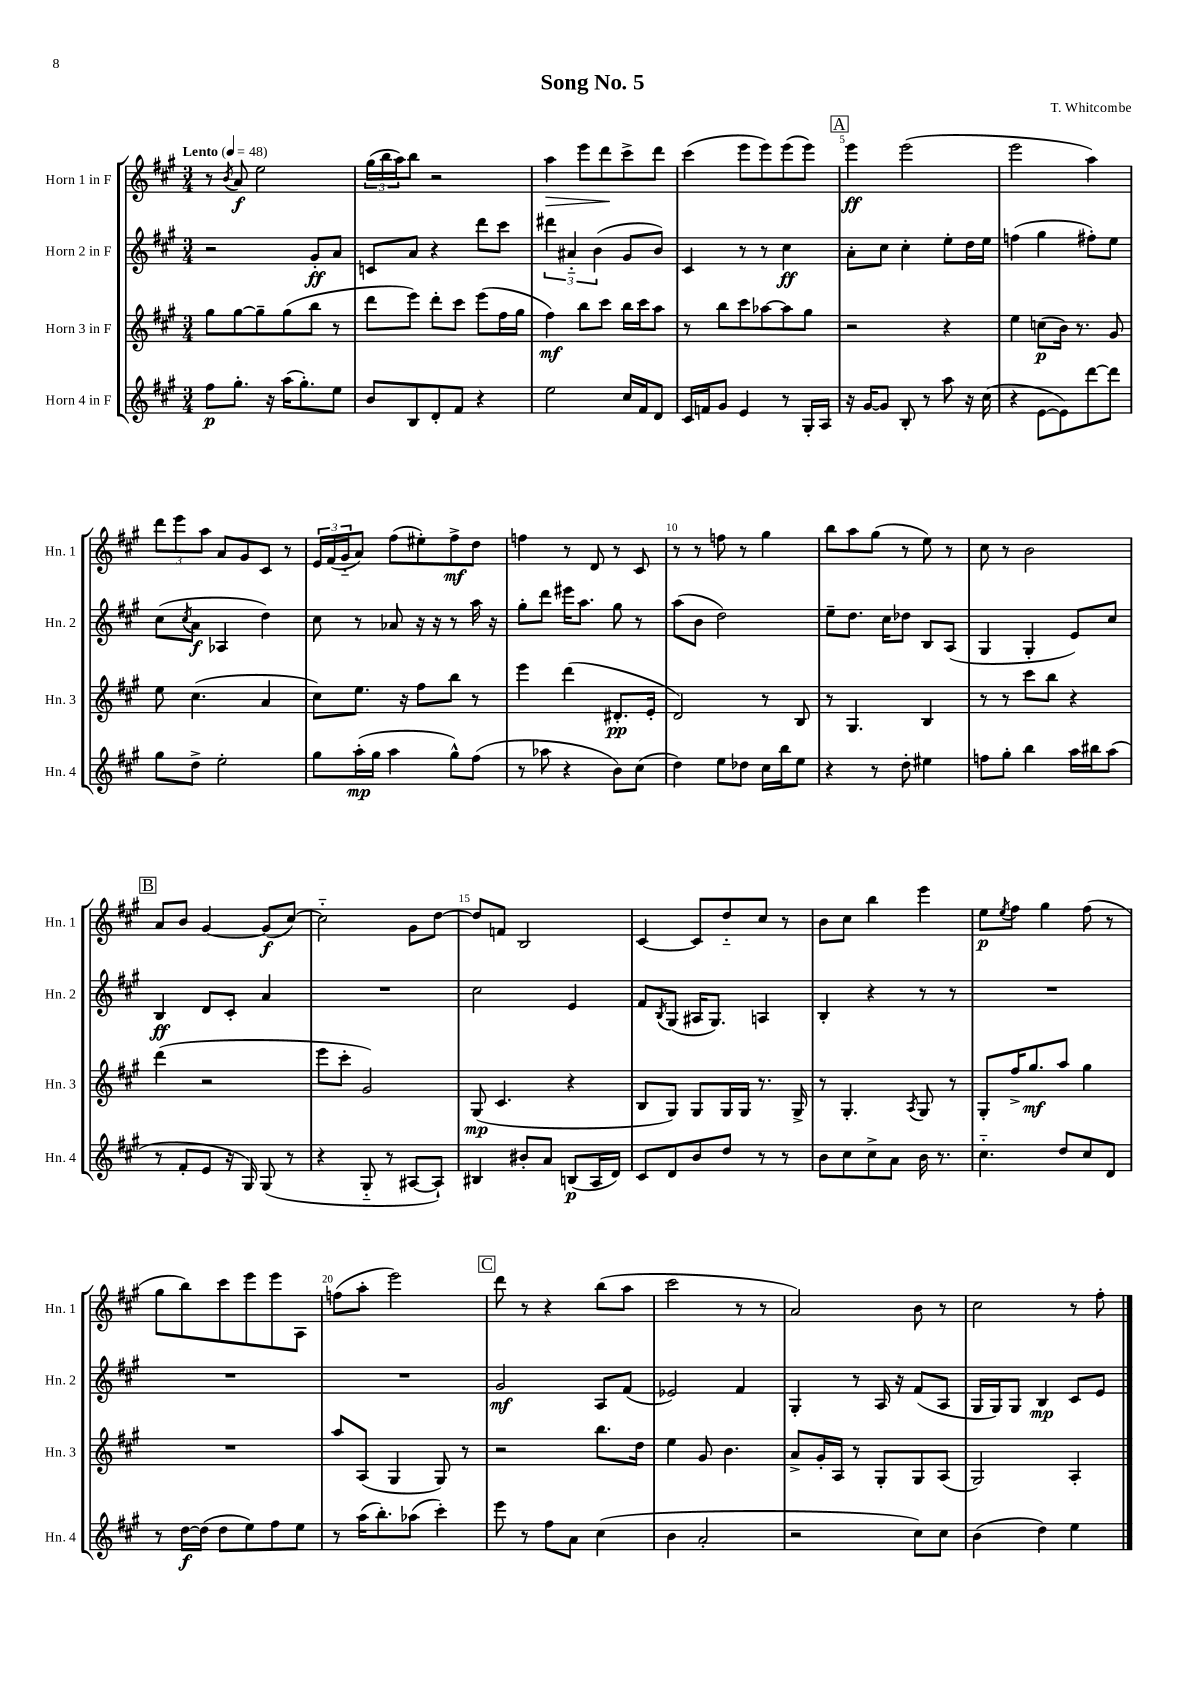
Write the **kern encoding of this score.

**kern	**dynam	**kern	**dynam	**kern	**dynam	**kern	**dynam
*part4	*part4	*part3	*part3	*part2	*part2	*part1	*part1
*staff4	*staff4	*staff3	*staff3	*staff2	*staff2	*staff1	*staff1
*I"Horn 4 in F	*	*I"Horn 3 in F	*	*I"Horn 2 in F	*	*I"Horn 1 in F	*
*I'Hn. 4	*	*I'Hn. 3	*	*I'Hn. 2	*	*I'Hn. 1	*
*clefG2	*	*clefG2	*	*clefG2	*	*clefG2	*
*k[f#c#g#]	*	*k[f#c#g#]	*	*k[f#c#g#]	*	*k[f#c#g#]	*
*M3/4	*	*M3/4	*	*M3/4	*	*M3/4	*
*MM48	*	*MM48	*	*MM48	*	*MM48	*
=1	=1	=1	=1	=1	=1	=1	=1
!	!	!	!	!	!	!LO:TX:a:B:t=Lento	!
8ff#\L	p	8gg#\L	.	2r	.	8r	.
.	.	.	.	.	.	8qb/	.
8.gg#'\J	.	[8gg#\	.	.	.	8a/	f
.	.	8gg#~\]	.	.	.	2ee\	.
16r	.	.	.	.	.	.	.
(16aa\KL	.	(8gg#\	.	.	.	.	.
8.gg#'\)	.	.	.	.	.	.	.
.	.	8bb\J	.	8g#'/L	ff	.	.
8ee\J	.	8r	.	8a/J	.	.	.
=2	=2	=2	=2	=2	=2	=2	=2
8b/L	.	8ddd\L	.	8cn/L	.	(24gg#\LL	.
.	.	.	.	.	.	24bb\	.
.	.	.	.	.	.	24aa\J)	.
8B/	.	8eee\J)	.	8a/J	.	8bb\J	.
8d'/	.	8ddd'\L	.	4r	.	2r	.
8f#/J	.	8ccc#\J	.	.	.	.	.
4r	.	(8eee\L	.	8ddd\L	.	.	.
.	.	16ff#\L	.	8ccc#\J	.	.	.
.	.	16gg#\JJ	.	.	.	.	.
=3	=3	=3	=3	=3	=3	=3	=3
!	!	!	!	!	!	!	!LO:HP:b
2ee\	.	4ff#\)	mf	6ddd#X\	.	4aa\	>
.	.	.	.	6a#X/	.	.	.
.	.	8bb\L	.	.	.	8eee\L	.
.	.	.	.	(6b\	.	.	.
.	.	8ccc#\J	.	.	.	8ddd\	.
16cc#/LL	.	16bb\LL	.	8g#/L	.	8ccc#^\	]
16f#/J	.	16ccc#\J	.	.	.	.	.
8d/J	.	8aa\J	.	8b/J)	.	8ddd\J	.
=4	=4	=4	=4	=4	=4	=4	=4
16c#/LL	.	8r	.	4c#/	.	(4ccc#\	.
16fn/J	.	.	.	.	.	.	.
8g#/J	.	8bb\L	.	.	.	.	.
4e/	.	8ccc#\	.	8r	.	8eee\L	.
.	.	[8aa-X\	.	8r	.	8eee\)	.
8r	.	8aa-\]	.	4cc#\	ff	(8eee\	.
16G#'/LL	.	8gg#\J	.	.	.	8eee\J)	.
16A/JJ	.	.	.	.	.	.	.
!!LO:REH:place=s1:t=A
=5	=5	=5	=5	=5	=5	=5	=5
16r	.	2r	.	8a'\L	.	4eee\	ff
[16g#/KL	.	.	.	.	.	.	.
8g#/J]	.	.	.	8cc#\J	.	.	.
8B'/	.	.	.	4cc#'\	.	(2eee\	.
8r	.	.	.	.	.	.	.
8aa\	.	4r	.	8ee'\L	.	.	.
16r	.	.	.	16dd\L	.	.	.
(16cc#\	.	.	.	16ee\JJ	.	.	.
=6	=6	=6	=6	=6	=6	=6	=6
4r	.	4ee\	.	(4ffn\	.	2eee\	.
[8e\L	.	(8ccn\L	p	4gg#\	.	.	.
8e\])	.	16b\Jk)	.	.	.	.	.
.	.	8.r	.	.	.	.	.
[8ddd\	.	.	.	8ff#X'\L)	.	4aa\)	.
8ddd\J]	.	8g#/	.	8ee\J	.	.	.
!!LO:LB:g=z
=7	=7	=7	=7	=7	=7	=7	=7
8gg#\L	.	8ee\	.	(8cc#\L	.	12ddd\L	.
.	.	.	.	.	.	12eee\	.
.	.	.	.	8qcc#/	.	.	.
8dd^\J	.	(4.cc#\	.	8a\J	f	.	.
.	.	.	.	.	.	12aa\J	.
2ee'\	.	.	.	4A-X/	.	8a/L	.
.	.	.	.	.	.	8g#/	.
.	.	4a/	.	4dd\)	.	8c#/J	.
.	.	.	.	.	.	8r	.
=8	=8	=8	=8	=8	=8	=8	=8
8gg#\L	.	8cc#\L)	.	8cc#\	.	24e/LL	.
.	.	.	.	.	.	(24f#/	.
.	.	.	.	.	.	24g#/J	.
(16aa'\L	mp	8.ee\J	.	8r	.	8a/J)	.
16gg#\JJ	.	.	.	.	.	.	.
4aa\	.	.	.	8a-X/	.	(8ff#\L	.
.	.	16r	.	.	.	.	.
.	.	8ff#\L	.	16r	.	8ee#X'\)	.
.	.	.	.	16r	.	.	.
8gg#^^\L)	.	8bb\J	.	8r	.	8ff#^\	mf
(8ff#\J	.	8r	.	16aa\	.	8dd\J	.
.	.	.	.	16r	.	.	.
=9	=9	=9	=9	=9	=9	=9	=9
8r	.	4eee\	.	8gg#'\L	.	4ffn\	.
8aa-X\	.	.	.	8ddd\J	.	.	.
4r	.	(4ddd\	.	16eee#X\KL	.	8r	.
.	.	.	.	8.aa\J	.	.	.
.	.	.	.	.	.	8d/	.
8b\L)	.	8.d#X'/L	pp	8gg#\	.	8r	.
(8cc#\J	.	.	.	8r	.	8c#/	.
.	.	16e'/Jk	.	.	.	.	.
=10	=10	=10	=10	=10	=10	=10	=10
4dd\)	.	2d/)	.	(8aa\L	.	8r	.
.	.	.	.	8b\J	.	8r	.
8ee\L	.	.	.	2dd\)	.	8ffn\	.
8dd-X\J	.	.	.	.	.	8r	.
16cc#\LL	.	8r	.	.	.	4gg#\	.
16bb\J	.	.	.	.	.	.	.
8ee\J	.	8B/	.	.	.	.	.
=11	=11	=11	=11	=11	=11	=11	=11
4r	.	8r	.	8ee~\L	.	8bb\L	.
.	.	4.G#/	.	8.dd\J	.	8aa\	.
8r	.	.	.	.	.	(8gg#\J	.
.	.	.	.	16cc#\KL	.	.	.
8dd'\	.	.	.	8dd-X\J	.	8r	.
4ee#X\	.	4B/	.	8B/L	.	8ee\)	.
.	.	.	.	(8A/J	.	8r	.
=12	=12	=12	=12	=12	=12	=12	=12
8ffn\L	.	8r	.	4G#/	.	8cc#\	.
8gg#'\J	.	8r	.	.	.	8r	.
4bb\	.	8ccc#\L	.	4G#'/	.	2b\	.
.	.	8bb\J	.	.	.	.	.
16aa\LL	.	4r	.	8e/L)	.	.	.
16bb#X\J	.	.	.	.	.	.	.
(8aa\J	.	.	.	8cc#/J	.	.	.
!!LO:LB:g=z
!!LO:REH:place=s1:t=B
=13	=13	=13	=13	=13	=13	=13	=13
8r	.	(4ddd\	.	4B/	ff	8a/L	.
8f#'/L	.	.	.	.	.	8b/J	.
8e/J	.	2r	.	8d/L	.	[4g#/	.
16r	.	.	.	8c#'/J	.	.	.
16G#/)	.	.	.	.	.	.	.
(8G#/	.	.	.	4a/	.	(8g#/L]	f
8r	.	.	.	.	.	[8cc#/J)	.
=14	=14	=14	=14	=14	=14	=14	=14
4r	.	8eee\L	.	2.r	.	2cc#\]	.
.	.	8ccc#'\J	.	.	.	.	.
8G#/	.	2g#/)	.	.	.	.	.
8r	.	.	.	.	.	.	.
[8A#X/L	.	.	.	.	.	8g#\L	.
8A#`/J])	.	.	.	.	.	[8dd\J	.
=15	=15	=15	=15	=15	=15	=15	=15
4B#X/	.	(8G#/	mp	2cc#\	.	8dd/L]	.
.	.	4.c#/	.	.	.	8fn/J	.
8b#X'/L	.	.	.	.	.	2B/	.
8a/J	.	.	.	.	.	.	.
(8Bn/L	p	4r	.	4e/	.	.	.
16A/L	.	.	.	.	.	.	.
16d/JJ)	.	.	.	.	.	.	.
=16	=16	=16	=16	=16	=16	=16	=16
8c#/L	.	8B/L	.	8f#/L	.	[4c#/	.
.	.	.	.	8qB/	.	.	.
8d/	.	8G#/J)	.	(8G#/J	.	.	.
8b/	.	8G#/L	.	16A#X/KL	.	8c#/L]	.
.	.	.	.	8.G#/J)	.	.	.
8dd/J	.	16G#/L	.	.	.	8dd/	.
.	.	16G#/JJ	.	.	.	.	.
8r	.	8.r	.	4An/	.	8cc#/J	.
8r	.	.	.	.	.	8r	.
.	.	16G#^/	.	.	.	.	.
=17	=17	=17	=17	=17	=17	=17	=17
8b\L	.	8r	.	4B'/	.	8b\L	.
8cc#\	.	4.G#'/	.	.	.	8cc#\J	.
8cc#^\	.	.	.	4r	.	4bb\	.
8a\J	.	.	.	.	.	.	.
.	.	8qA/	.	.	.	.	.
16b\	.	8G#/	.	8r	.	4eee\	.
8.r	.	.	.	.	.	.	.
.	.	8r	.	8r	.	.	.
=18	=18	=18	=18	=18	=18	=18	=18
4.cc#\	.	8G#'/L	.	2.r	.	8ee\L	p
.	.	.	.	.	.	8qee/	.
.	.	16ff#^/K	.	.	.	8ff#\J	.
.	.	8.gg#/	mf	.	.	.	.
.	.	.	.	.	.	4gg#\	.
8dd/L	.	8aa/J	.	.	.	.	.
8cc#/	.	4gg#\	.	.	.	(8ff#\	.
8d/J	.	.	.	.	.	8r	.
!!LO:LB:g=z
=19	=19	=19	=19	=19	=19	=19	=19
8r	.	2.r	.	2.r	.	8gg#\L	.
[16dd\LL	f	.	.	.	.	8bb\)	.
(16dd\JJ]	.	.	.	.	.	.	.
8dd\L	.	.	.	.	.	8ccc#\	.
8ee\)	.	.	.	.	.	8eee\	.
8ff#\	.	.	.	.	.	8eee\	.
8ee\J	.	.	.	.	.	8A\J	.
=20	=20	=20	=20	=20	=20	=20	=20
8r	.	8aa/L	.	2.r	.	(8ffn\L	.
(16aa\KL	.	(8A/J	.	.	.	8aa'\J	.
8.bb'\)	.	.	.	.	.	.	.
.	.	4G#/	.	.	.	2eee\)	.
(8aa-X\J	.	.	.	.	.	.	.
4ccc#'\)	.	8G#/)	.	.	.	.	.
.	.	8r	.	.	.	.	.
!!LO:REH:place=s1:t=C
=21	=21	=21	=21	=21	=21	=21	=21
8eee\	.	2r	.	2g#/	mf	8ddd\	.
8r	.	.	.	.	.	8r	.
8ff#\L	.	.	.	.	.	4r	.
8a\J	.	.	.	.	.	.	.
(4cc#\	.	8.bb\L	.	8A/L	.	(8bb\L	.
.	.	.	.	(8f#/J	.	8aa\J	.
.	.	16dd\Jk	.	.	.	.	.
=22	=22	=22	=22	=22	=22	=22	=22
4b\	.	4ee\	.	2e-X/)	.	2ccc#\	.
2a'/	.	8g#/	.	.	.	.	.
.	.	4.b\	.	.	.	.	.
.	.	.	.	4f#/	.	8r	.
.	.	.	.	.	.	8r	.
=23	=23	=23	=23	=23	=23	=23	=23
2r	.	8a^/L	.	4G#'/	.	2a/)	.
.	.	16g#'/L	.	.	.	.	.
.	.	16A/JJ	.	.	.	.	.
.	.	8r	.	8r	.	.	.
.	.	8G#'/L	.	16A/	.	.	.
.	.	.	.	16r	.	.	.
8cc#\L)	.	8G#/	.	(8f#/L	.	8b\	.
8cc#\J	.	(8A/J	.	8A/J	.	8r	.
=24	=24	=24	=24	=24	=24	=24	=24
(4b\	.	2G#/)	.	16G#/LL	.	2cc#\	.
.	.	.	.	16G#/J)	.	.	.
.	.	.	.	8G#/J	.	.	.
4dd\)	.	.	.	4B/	mp	.	.
4ee\	.	4A'/	.	8c#/L	.	8r	.
.	.	.	.	8e/J	.	8ff#'\	.
==	==	==	==	==	==	==	==
*-	*-	*-	*-	*-	*-	*-	*-
